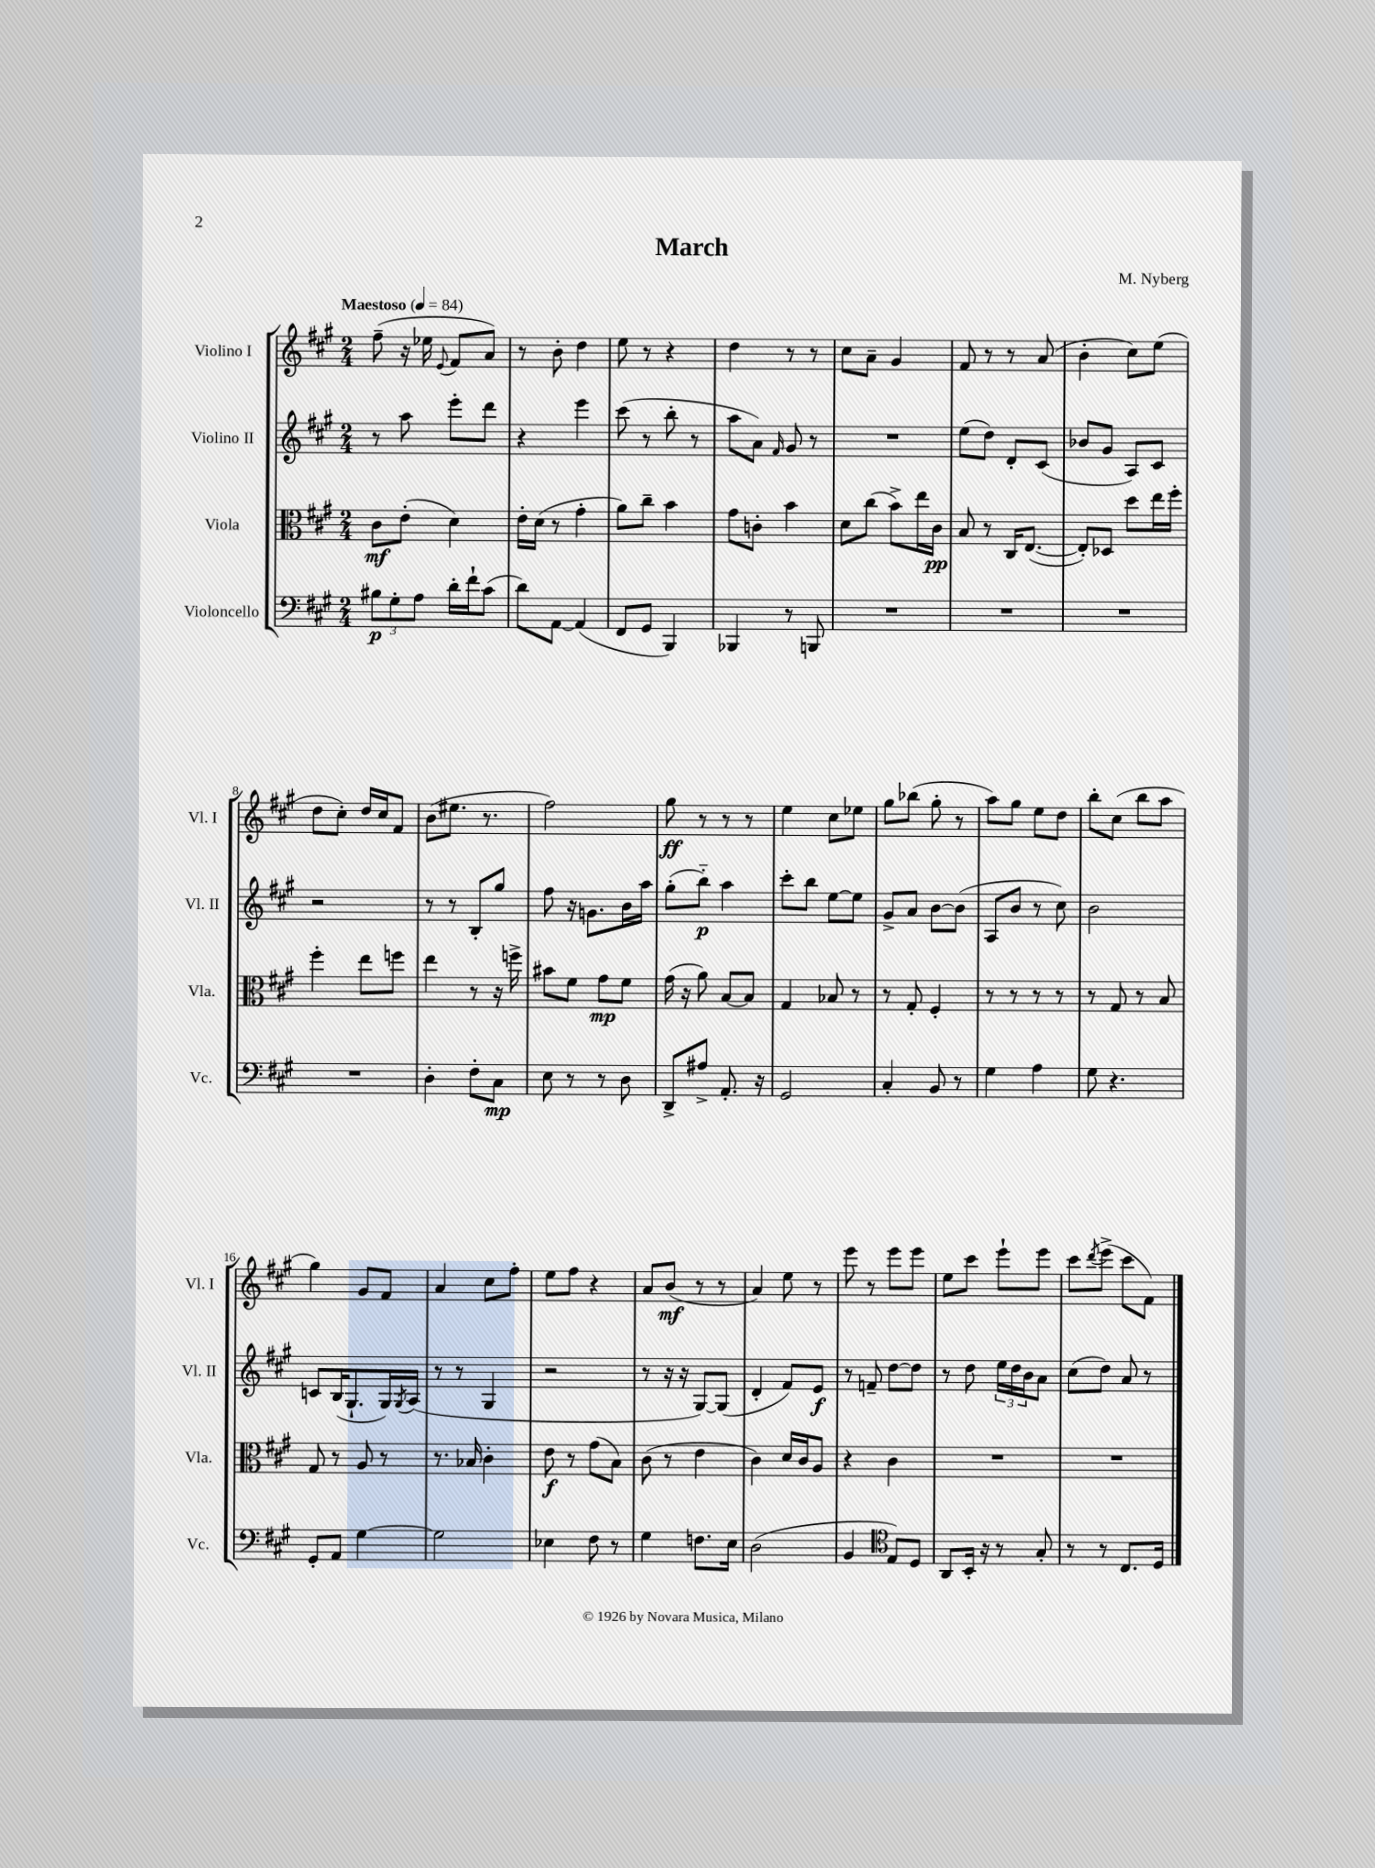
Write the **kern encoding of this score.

**kern	**kern	**kern	**kern
*staff4	*staff3	*staff2	*staff1
*clefF4	*clefC3	*clefG2	*clefG2
*k[f#c#g#]	*k[f#c#g#]	*k[f#c#g#]	*k[f#c#g#]
*M2/4	*M2/4	*M2/4	*M2/4
*MM84	*MM84	*MM84	*MM84
12B#	8c#	8r	(8ff#~
12G#'	.	.	.
.	(8e'	8aa	16r
12A	.	.	.
.	.	.	16ee-
.	.	.	8qqe
16d'	4d)	8eee'	8f#
16f#`	.	.	.
(8c#	.	8ddd	8a)
=	=	=	=
8d)	16e'	4r	8r
.	(16d	.	.
[8AA	8r	.	8b'
(4AA]	4g#'	4eee	4dd
=	=	=	=
8FF#	8a)	(8ccc#	8ee
8GG#	8cc#~	8r	8r
4BBB)	4b	8bb'	4r
.	.	8r	.
=	=	=	=
4BBB-	8g#	8aa	4dd
.	8c'	8a)	.
.	.	16qqf#	.
8r	4b	8g#	8r
8BBB	.	8r	8r
=	=	=	=
2r	8d	2r	8cc#
.	(8cc#	.	8a~
.	8b^)	.	4g#
.	16ee	.	.
.	16c#	.	.
=	=	=	=
2r	8B	(8ee	8f#
.	8r	8dd)	8r
.	16C#	8d'	8r
.	([8.E	.	.
.	.	(8c#	(8a
=	=	=	=
2r	8E'])	8b-	4b'
.	8D-	8g#	.
.	8dd	8A)	8cc#)
.	16ee	8c#	(8ee
.	16ff#'	.	.
=	=	=	=
2r	4ff#'	2r	8dd
.	.	.	8cc#')
.	8ee	.	16dd
.	.	.	16cc#
.	8ff	.	8f#
=	=	=	=
4D'	4ee	8r	(8b
.	.	8r	8.ee#
8F#'	8r	8B'	.
.	.	.	8.r
8C#	16r	8gg#	.
.	16ff^	.	.
=	=	=	=
8E	8b#	8ff#	2ff#)
8r	8f#	16r	.
.	.	8.g	.
8r	8g#	.	.
8D	8f#	16b	.
.	.	16aa	.
=	=	=	=
8DD^	(16g#	(8gg#'	8gg#
.	16r	.	.
8A#^	8a)	8bb'~)	8r
8.AA'	[8B	4aa	8r
.	8B]	.	8r
16r	.	.	.
=	=	=	=
2GG#	4G#	8ccc#'	4ee
.	.	8bb	.
.	8B-	[8ee	8cc#
.	8r	8ee]	8ee-
=	=	=	=
4C#'	8r	8g#^	8gg#
.	8G#'	8a	(8bb-
8BB	4F#'	[8b	8gg#'
8r	.	(8b]	8r
=	=	=	=
4G#	8r	8A	8aa)
.	8r	8b	8gg#
4A	8r	8r	8ee
.	8r	8cc#)	8dd
=	=	=	=
8G#	8r	2b	8bb'
4.r	8G#	.	(8cc#
.	8r	.	8bb
.	8B	.	8aa
=	=	=	=
8GG#'	8G#	8c	4gg#)
8AA	8r	(16B	.
.	.	8.G#`	.
[4G#	8A	.	8g#
.	8r	16G#)	8f#
.	.	8qG#	.
.	.	(16A	.
=	=	=	=
2G#]	8.r	8r	4a
.	.	8r	.
.	16B-	.	.
.	4c#'	4G#	8cc#
.	.	.	8ff#'
=	=	=	=
4E-	8e	2r	8ee
.	8r	.	8ff#
8F#	(8g#	.	4r
8r	8B)	.	.
=	=	=	=
4G#	(8c#	8r	8a
.	8r	16r	(8b
.	.	16r	.
8.F	4e	[8G#)	8r
.	.	(8G#]	8r
16E	.	.	.
=	=	=	=
(2D	4c#)	4d'	4a)
.	16d	8f#)	8ee
.	16c#	.	.
.	8A	8e	8r
=	=	=	=
4BB	4r	8r	8eee
.	.	8f~	8r
*clefC4	*	*	*
8E)	4c#	[8dd	8eee
8D	.	8dd]	8eee
=	=	=	=
8AA	2r	8r	8ee
16BB'	.	8dd	8ccc#
16r	.	.	.
8r	.	24ee	8eee`
.	.	24dd	.
.	.	24b	.
8G#'	.	8a	8eee
=	=	=	=
8r	2r	(8cc#	8ccc#
.	.	.	8qddd
8r	.	8dd)	(8eee^
8.C#	.	8a	8ccc#
.	.	8r	8f#)
16D	.	.	.
==	==	==	==
*-	*-	*-	*-
